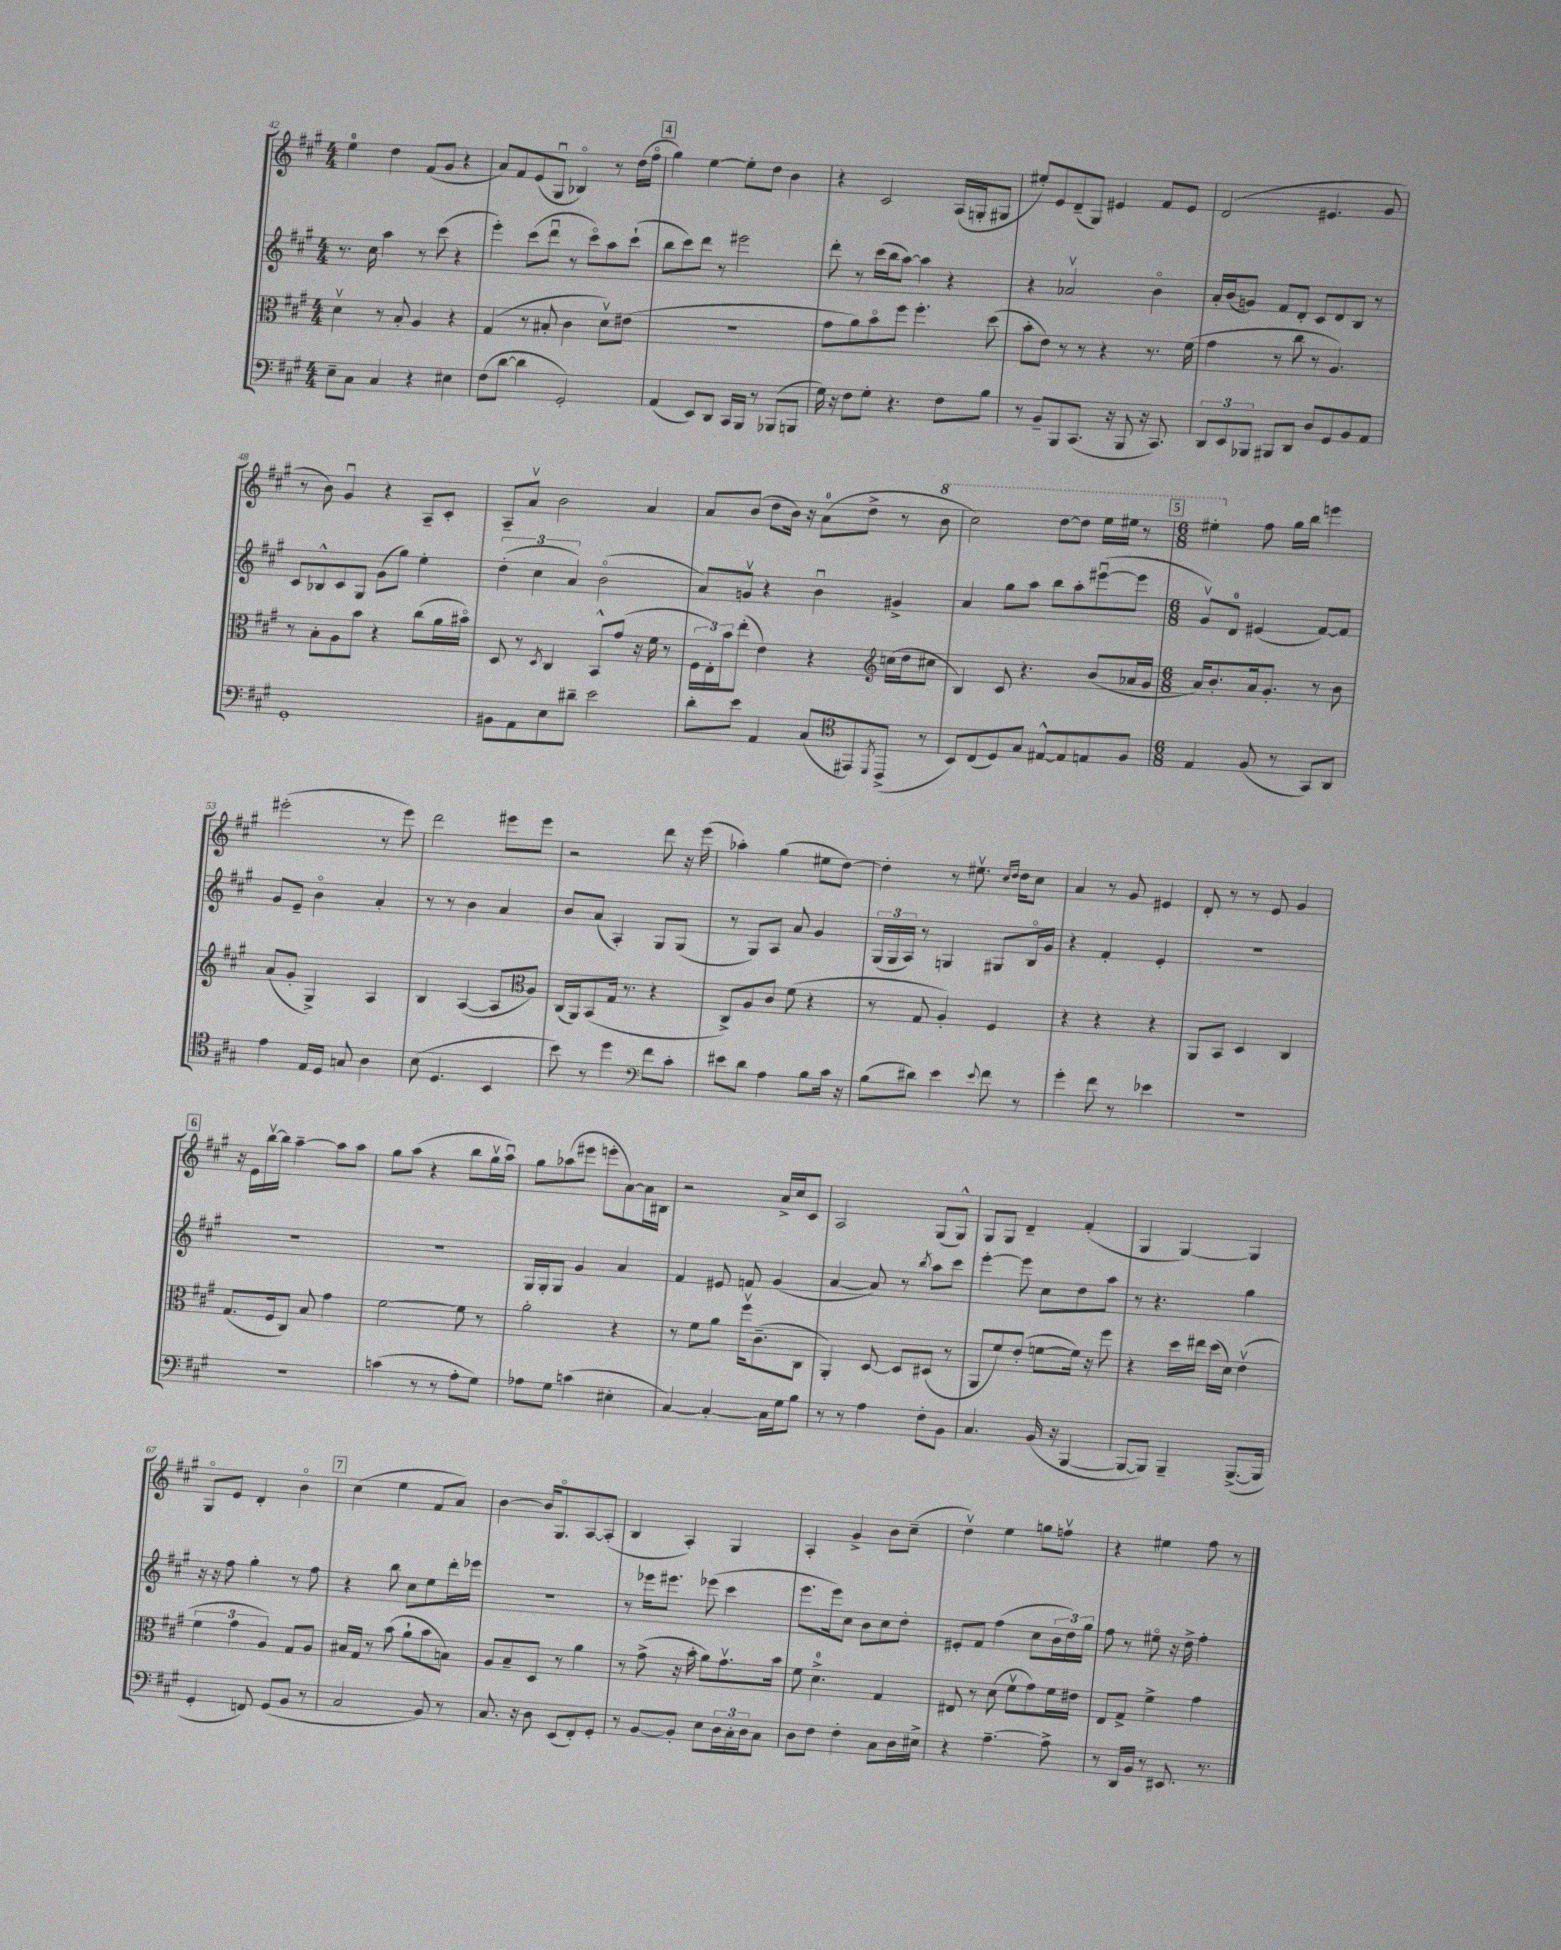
<<
\new StaffGroup <<
\new Staff = "s0" {
    \clef treble \key a \major \numericTimeSignature \time 4/4
    e''4-0 d''4 fis'8( gis'8 r4 |
    a'8) fis'8 e'8( gis8\downbow bes4\flageolet) r8 d''16( fis''16\flageolet |
    \mark \markup { \box "4" } gis''4) e''4~ e''8-. d''8 b'4 |
    r4 cis'2 a16( g16-. gis8 |
    eis''8-.) e'8 d'8--( gis8) eis'4 fis'8 eis'8 |
    d'2( eis'4. gis'8 |
    r8 b'8) gis'4\downbow r4 a8-- cis'8-. |
    a8-- a'8\upbow b'2 a'4 |
    a'8 b'8( d''8 b'16) r16 a'8-0( d''8-> r8 \ottava #1 b''8 |
    cis'''2) d'''8~ d'''8 e'''16 eis'''16 r8 |
    \mark \markup { \box "5" } \numericTimeSignature \time 6/8 eis'''4-. \ottava #0 fis''8 gis''16 b''16 e'''4 |
    eis'''2-.( r8 eis'''8) |
    d'''2 eis'''8 eis'''8 |
    r2 d'''8 r16 e'''16( |
    aes''4-.) gis''4( eis''8 d''8~) |
    d''4-. r8 eis''8.\upbow \grace { cis''16 d''16 } d''16 cis''8 |
    a'4 r8 gis'8 eis'4 |
    d'8-. r8 r8 e'8 gis'4 |
    \mark \markup { \box "6" } r16 e'16 b''16~\upbow b''16 a''4~-- a''8 a''8 |
    gis''8 a''8( r4 b''8 gis''16\upbow a''16\downbow) |
    gis''8 aes''8( eis'''8 e'''8-. a'8~) a'16 bis16 |
    r2 a'16-> cis''16 cis'8 |
    a2 gis8( gis8-^) |
    gis8 gis8 d'4-- fis'4-.( |
    gis4 gis4~) gis4 |
    gis8\flageolet e'8 d'4-. b'4\flageolet |
    \mark \markup { \box "7" } cis''4( e''4 fis'8 a'8) |
    b'4~ b'16 gis8.\flageolet a8~ a8-.( |
    b4 a4-.) gis4 |
    a4-. gis'4-> b'8 cis''8--( |
    d''4\upbow) e''4 g''8 f''8\upbow |
    r4 eis''4 fis''8 r8 \bar "|." |
}
\new Staff = "s1" {
    \clef treble \key a \major \numericTimeSignature \time 4/4
    r8. cis''16 a''4 r8 cis'''8( r4 |
    e'''4-.) cis'''8( d'''8\downbow r8 cis'''8\flageolet) a''8 cis'''8-!( |
    \mark \markup { \box "4" } b''8 cis'''8) d'''8 r8 eis'''2 |
    d'''8-. r8 cis'''16( b''16 a''8~) a''4 r4 |
    r4 aes'2\upbow b'4\flageolet |
    a'16-. b'16( g'8) fis'8 d'8-. cis'8 d'8 b8 r8 |
    cis'8 bes8-^ cis'8 gis8 gis'8( gis''8) e''4-. |
    \tuplet 3/2 { d''4-.( cis''4 a'4) } b'2\flageolet( |
    a'8) g'8\upbow r4 b'4\downbow gis'4-> |
    a'4 gis''8 a''8 b''8 a''8-. eis'''8~\downbow( eis'''8 |
    \mark \markup { \box "5" } \numericTimeSignature \time 6/8 gis'8\upbow) d'8-0 eis'4( fis'8~) fis'8 |
    gis'8 e'8-- b'4\flageolet a'4-. |
    r8 r8 b'4 a'4 |
    b'8 a'8( a4-.) gis8 gis8( |
    r8 gis8) a8 a'8 gis'4 |
    \tuplet 3/2 { gis16( gis16 a16) } r8 g4 gis8 b16\flageolet gis'16 |
    r4 fis'4-. e'4-. |
    R2. |
    \mark \markup { \box "6" } R2. |
    R2. |
    gis16 gis16-. gis8 gis'4 a'4 |
    fis'4 eis'8 f'8 gis'4( |
    a'4~ a'8) r8 \acciaccatura { b''8 } a''8 cis'''8 |
    e'''4~-. e'''8 cis''8 d''8 a''8 |
    r8 r4. gis''4 |
    r16 r16 fis''8 gis''4-. r8 fis''8 |
    \mark \markup { \box "7" } r4 b''8 cis''8 e''8 d'''16-. ees'''16 |
    R2. |
    r8 ees'''16 eis'''8. ees'''8( cis'''4 |
    e'''8. e'''16) cis''8 b'8 cis''8 d''8-. |
    eis'8-. fis'8 fis''4( cis''8 \tuplet 3/2 { b'16 d''16) gis''16 } |
    fis''8 r8 eis''8\flageolet r16 d''16-> fis''4-. \bar "|." |
}
\new Staff = "s2" {
    \clef alto \key a \major \numericTimeSignature \time 4/4
    d'4\upbow r8 b8-. a4 r4 |
    gis4( r8 bis8-. cis'4 d'8\upbow) eis'8( |
    \mark \markup { \box "4" } R1 |
    gis'8 a'8) b'8\flageolet fis''8 fis''4.-. d''8( |
    b'8-. e'8) r8 r8 r4 r8. fis'16( |
    gis'4 r8 cis''8 r8 a4.) |
    r8 b8-. a8 b'8 r4 cis''8( a'16 bis'16\flageolet) |
    d8 r8 \acciaccatura { d8 } cis4 b,8-^ gis'8( r16 fis'16 r8 |
    \tuplet 3/2 { fis16 e16-.) b'16 } e''8-.( e'4) r4 c''16( d''16 cis''8 |
    \clef treble b4) cis'8 r4. b'8( aes'16 gis'16 |
    \mark \markup { \box "5" } \numericTimeSignature \time 6/8 a'16) b'8.-. a'16 gis'8.-. r8 b'8 |
    a'8( gis'8-. gis4->) a4 |
    b4 a4~( a8 a8) |
    \clef alto cis16( a,16) b,8( gis16 r8. r4 |
    cis8->) a8 cis'8 fis'8( r4 |
    r8 gis8 a4-.) fis4 |
    r4 r4 r4 |
    a,8 b,8 d4 cis4 |
    \mark \markup { \box "6" } gis8.( fis16 cis8) b8 gis'4 |
    fis'2~ fis'8 r8 |
    a'2-. r4 |
    r8 fis'8 a'8 fis''16\upbow cis'8.--( cis8 |
    a,4-.) d8~ d8 dis8( r8 |
    a,8 fis'8) e'8-.( f'8~ f'16) r16 fis''8 |
    r4 d''16 eis''16 d''16( d'16) e'4\upbow( |
    \tuplet 3/2 { fis'4 gis'4 a4) } gis8 a8 |
    \mark \markup { \box "7" } bis16 gis16 r8 b'8( a'8-! b'8 b8) |
    a8 b8-- d8 r8 a'4 |
    r8 gis'8->( r16 b'16-. a'8) gis'8.\upbow b'16 |
    fis'8 d'4.-0-> gis4 |
    eis8 r8 d'8( fis'8\upbow gis'8) fis'16 eis'16 |
    e8 gis8-> fis'4-> gis'4 \bar "|." |
}
\new Staff = "s3" {
    \clef bass \key a \major \numericTimeSignature \time 4/4
    e8-- cis8 cis4 r4 eis4 |
    fis8( d'8~ d'4 gis,2-.) |
    \mark \markup { \box "4" } a,4( e,8) d,8 cis,16 b,,16 r8 bes,,8( b,,8 |
    gis16) r16 fis8 gis8-. r4. fis8 b8 |
    r8 b,8-- b,,8 cis,8.( r16 b,,8 r16 cis,8.) |
    \tuplet 3/2 { d,8 e,8 bes,,8 } bis,,8 d,8 d8 gis,8 b,8 a,8 |
    gis,1-. |
    bis,8 a,8 e8 dis'8-- e'2 |
    d'8-. e'8 a,4 cis8( eis,8) \acciaccatura { d,8 } cis,8->( r8 |
    \clef tenor b,8) cis8( d8) gis8 eis8~-^ eis8 e8 fis8 |
    \mark \markup { \box "5" } \numericTimeSignature \time 6/8 e4 fis8( r8 gis,8) a,8 |
    e'4 e16 d16 g8 a4 |
    b8( d4. b,4 |
    b'8) r8 d''4 \clef bass fis'8 cis'8-. |
    eis'8 d'8 a4 b8 cis'16 r16 |
    b8( dis'8) e'4 \appoggiatura { e'8 } fis'8 r8 |
    gis'4-. fis'8 r8 ees'4 |
    R2. |
    \mark \markup { \box "6" } R2. |
    c'4( r8 r8 a8-. gis8) |
    aes8 gis8 c'4( eis4-. |
    cis4~) cis4~-. cis16 gis16 b8 |
    r8 r8 a4 fis8-. b,8 |
    cis4. b,16( r16 b,,4~ |
    b,,8~ b,,8) b,,4-- b,,8.~->( b,,16 |
    gis,4-. f,8) gis,8( b,8 r8 |
    \mark \markup { \box "7" } cis2 b,8) r8 |
    cis8. r16 d8 e,8( fis,8-.) gis,8-. |
    r8 b,8~ b,8-. e8 \tuplet 3/2 { d16 cis16-. d16 } cis8 |
    d8 fis8 fis4-. cis8 d16 eis16-> |
    r4 a4.~-- a8-> |
    r8 d,16 b,16 r8 eis,8. r8. \bar "|." |
}
>>
>>
\layout { \context { \Score currentBarNumber = #42 } }
